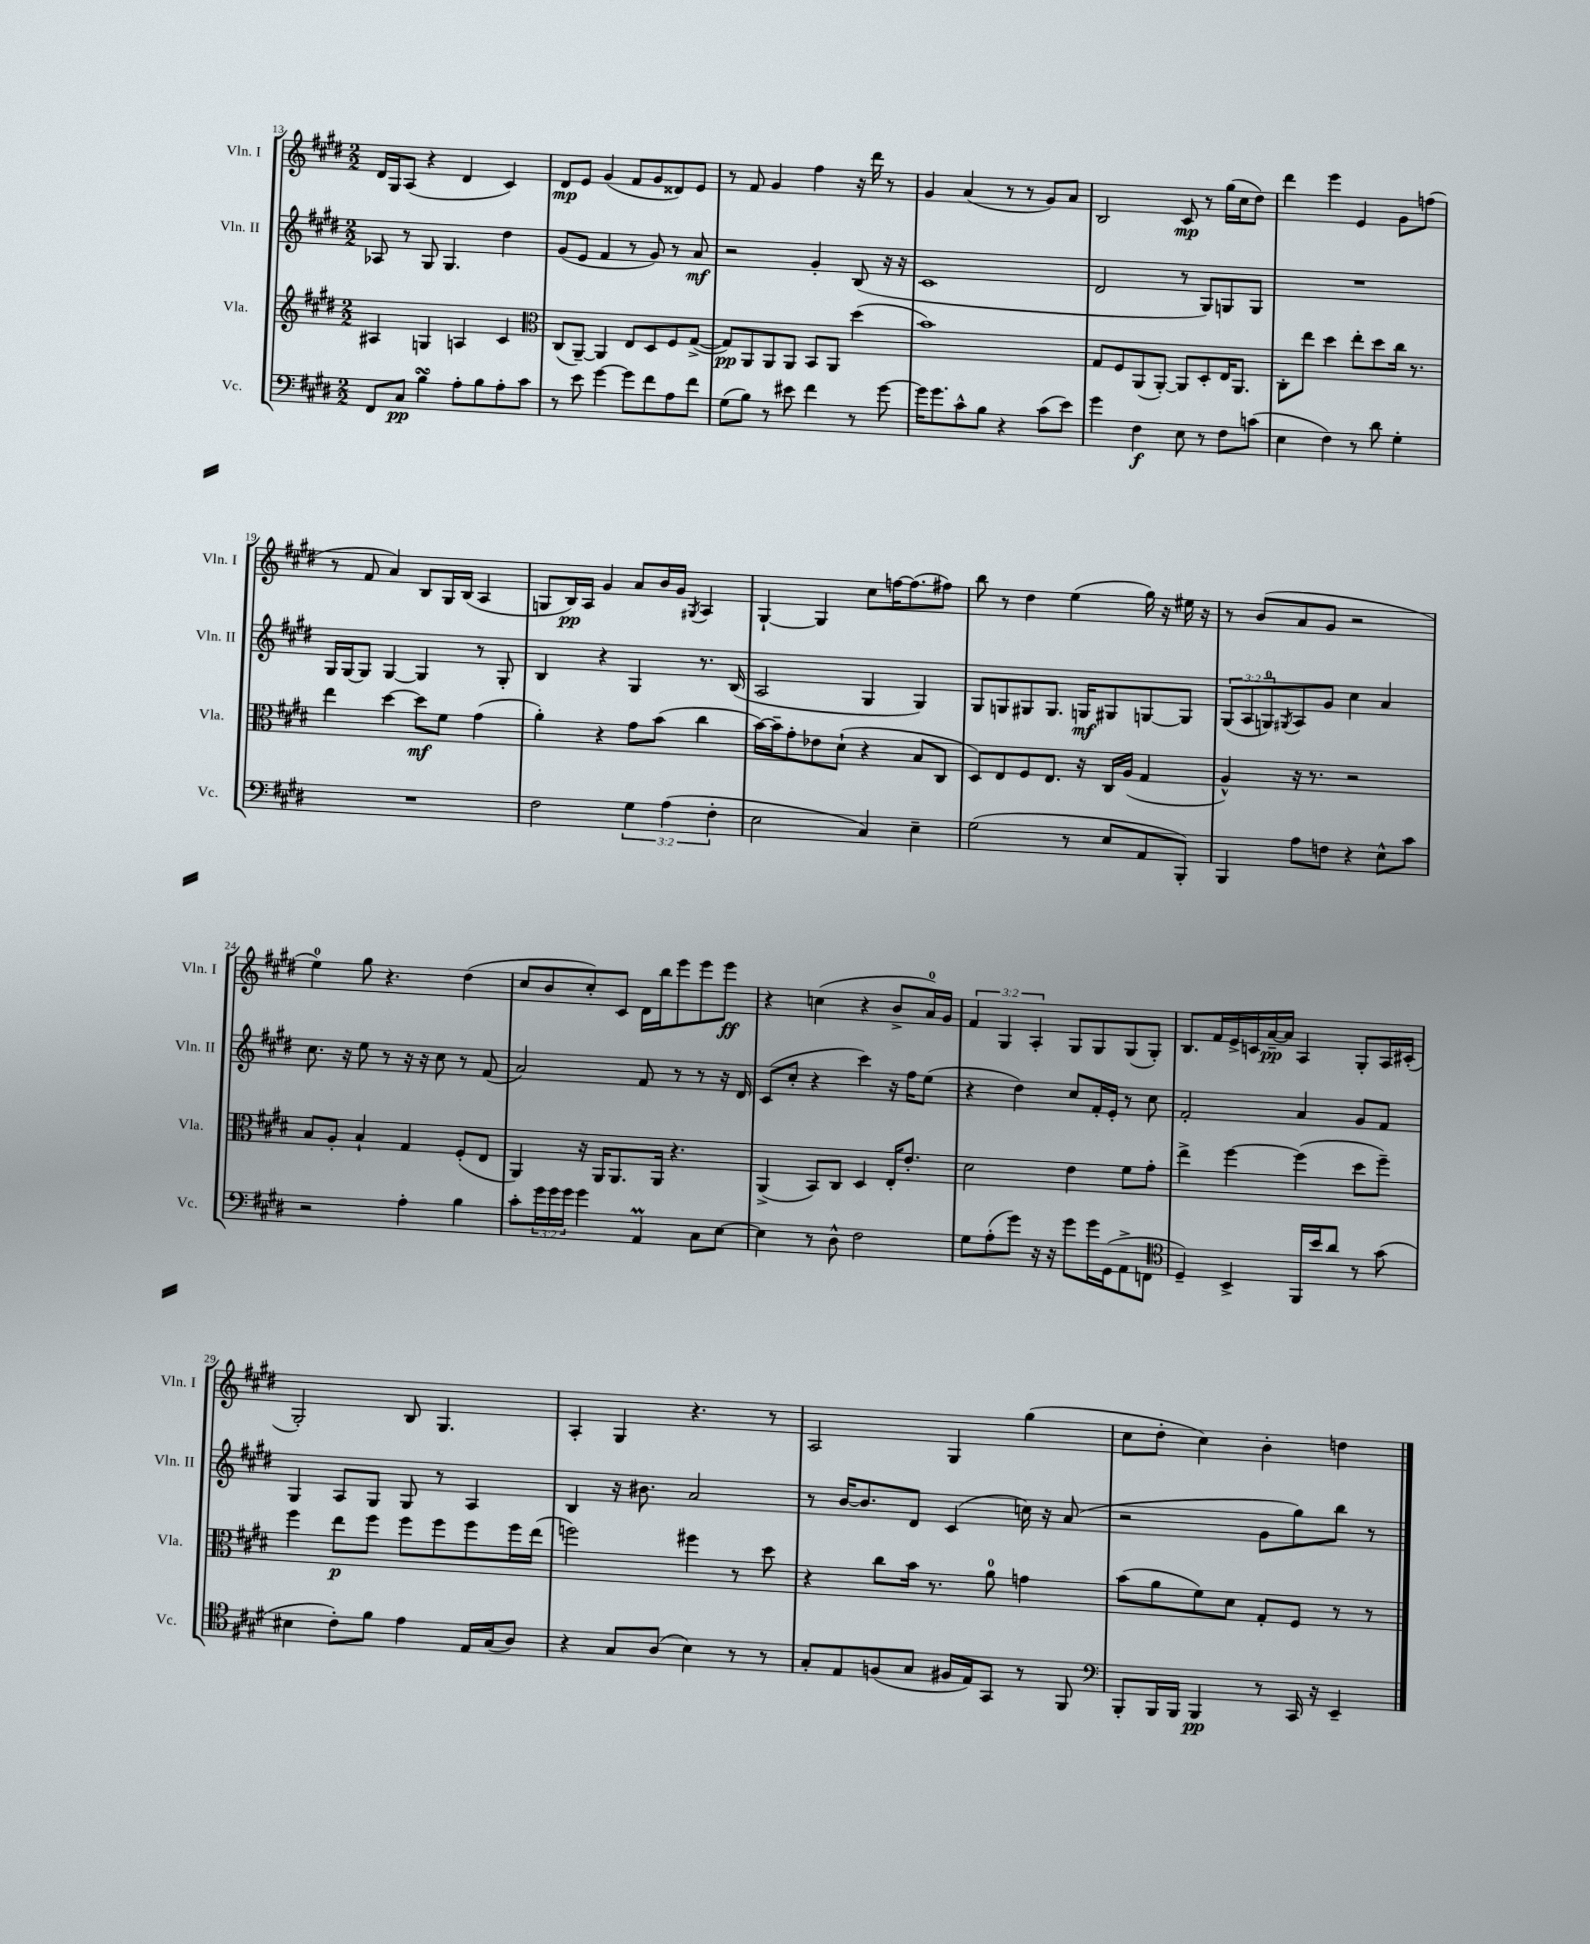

**kern	**kern	**kern	**kern
*staff4	*staff3	*staff2	*staff1
*clefF4	*clefG2	*clefG2	*clefG2
*k[f#c#g#d#]	*k[f#c#g#d#]	*k[f#c#g#d#]	*k[f#c#g#d#]
*M2/2	*M2/2	*M2/2	*M2/2
8FF#	4A#	8A-	16d#
.	.	.	16G#
8C#	.	8r	(8A
4B	4G	8G#	4r
.	.	4.G#	.
8A'	4A	.	4d#
8B	.	.	.
8A'	4c#	4dd#	4c#)
8c#	.	.	.
=	=	=	=
*	*clefC3	*	*
8r	(8C#	(8g#	8d#
8e	[8AA~)	8e	8e
[4g#	4AA]	4f#	(4g#
8g#]	8E	8r	8f#
8f#	8D#	8g#)	8g#
8A	8F#	8r	8d##)
8f#	([8G#^	8a	8e
=	=	=	=
(8G#	8G#])	2r	8r
8B)	8AA	.	8f#
8r	8AA	.	4g#
8e#	8AA	.	.
4f#	8BB	4g#'	4ff#
.	8AA	.	.
8r	(4dd#	(8B	16r
.	.	.	16ddd#
[8g#	.	16r	8r
.	.	16r	.
=	=	=	=
16g#]	1b)	1c#	4g#
8.g#	.	.	.
8c#^^	.	.	(4a
8B	.	.	.
4r	.	.	8r
.	.	.	8r
(8c#	.	.	8g#)
8e)	.	.	8a
=	=	=	=
4g#	8G#	2d#	2B
.	8F#	.	.
4F#	(8AA	.	.
.	[8AA')	.	.
8E	8AA]	8r	8c#
8r	8D#'	8G#)	8r
8F#	16E	8G	(16gg#
.	8.AA	.	16cc#
(8c	.	8G	8dd#)
=	=	=	=
4E	8C#'	1r	4ddd#
.	8ee	.	.
4F#)	4dd#	.	4eee
8r	8ee'	.	4e
8d#	8dd#	.	.
4G#'	16cc#	.	8g#
.	8.r	.	.
.	.	.	(8ff
=	=	=	=
1r	4ee	16G#	8r
.	.	[16G#	.
.	.	8G#]	8f#
.	[4dd#	[4G#	4a)
.	8dd#]	4G#]	8B
.	8f#	.	16G#
.	.	.	(16B
.	(4g#	8r	4A
.	.	8G#'	.
=	=	=	=
2F#	4a')	4B	8G
.	.	.	16B)
.	.	.	16A
.	4r	4r	4g#
6G#	8g#	4G#	8a
.	(8b	.	16b
(6A	.	.	.
.	.	.	16g#
.	.	.	8qG#
.	4cc#	8.r	4A
6F#'	.	.	.
.	.	(16B	.
=	=	=	=
2E	[16b)	2A	[4G#`
.	16b~]	.	.
.	8g#'	.	.
.	8e-	.	4G#]
.	(8d#`	.	.
4C#)	4r	4G#	8cc#
.	.	.	[16ff
.	.	.	(8.ff]
4E~	8B	4G#)	.
.	8C#	.	8ff#)
=	=	=	=
(2G#	8D#)	8G#	8bb
.	8E	8G	8r
.	8F#	8G#	4dd#
.	8.E	8.G#	.
8r	.	.	(4ee
.	16r	16G	.
8E	16C#	8G#	.
.	(16A	.	.
8AA	4G#	[8G	16gg#)
.	.	.	16r
8BBB')	.	8G]	16ee#
.	.	.	16r
=	=	=	=
4BBB	4A^^)	(12G#	8r
.	.	12A	.
.	.	.	(8b
.	.	12G)	.
.	.	8qG#	.
8A	16r	8A	8a
.	8.r	.	.
8F	.	8g#	8g#
4r	2r	4cc#	2r
8E^^	.	4a	.
8c#	.	.	.
=	=	=	=
2r	8B	8.cc#	4ee)
.	8A'	.	.
.	.	16r	.
.	4B`	8ee	8gg#
.	.	8r	4.r
4A'	4G#	16r	.
.	.	16r	.
.	.	8cc#	.
4B	(8F#'	8r	(4dd#
.	8E	(8f#	.
=	=	=	=
8c#'	4AA)	2a)	8cc#
24g#	.	.	8b
24g#	.	.	.
24g#	.	.	.
4g#	16r	.	8cc#')
.	16AA	.	.
.	8.AA	.	8c#
4AA	.	8f#	16d#
.	16AA	.	16bb
.	4.r	8r	8eee
8C#	.	8r	8eee
[8E	.	16r	8eee
.	.	16d#	.
=	=	=	=
4E]	(4AA^	(8c#	4r
.	.	8cc#'	.
8r	8BB)	4r	(4cc
8D#^^	8C#	.	.
2F#	4D#	4ccc#)	4r
.	16E'	16r	8b^
.	8.e'	16ff#	.
.	.	(8ee	16a)
.	.	.	16g#
=	=	=	=
8G#	2d#	4r	6f#
(8A'	.	.	.
.	.	.	6G#
8g#)	.	4dd#)	.
.	.	.	6A'
16r	.	.	.
16r	.	.	.
8g#	4e	8cc#	8G#
16g#	.	16f#'	8G#
(16GG#	.	16e'	.
8AA^	8f#	8r	(8G#
8FF	8g#'	8cc#	8G#')
=	=	=	=
*clefC4	*	*	*
4D#~)	4ee^	2f#'	8.B
.	.	.	16f#
4BB^	[4ff#	.	16e^
.	.	.	16c
.	.	.	[16a~
.	.	.	16a]
16FF#	(4ff#]	4a	4A
16b	.	.	.
8a	.	.	.
8r	8dd#	8g#	8G#'
(8g#	8ff#~)	8f#	16A
.	.	.	(16c#'
=	=	=	=
4B#	4ff#	4G#	2G#')
8c#')	8ee	8A	.
8f#	8ff#	8G#	.
4e	8ff#	8G#	8B
.	8ff#	8r	4.G#
16E	8ff#	4A	.
(16G#	.	.	.
8A)	16ff#	.	.
.	(16ee	.	.
=	=	=	=
4r	2ff)	4B	4A'
8G#	.	16r	4G#
.	.	8.b#	.
(8A	.	.	.
4B)	4ff#	2a	4.r
8r	8r	.	.
8r	8dd#	.	8r
=	=	=	=
8G#'	4r	8r	2A
8E	.	[16b	.
.	.	8.b]	.
(8F	8cc#	.	.
8G#	16b	8d#	.
.	8.r	.	.
16F#	.	(4c#	4G#
16E)	.	.	.
8GG#	8a	.	.
8r	4g	16cc)	(4gg#
.	.	16r	.
8FF#	.	(8a	.
=	=	=	=
*clefF4	*	*	*
8BBB'	(8b	2r	8cc#
16BBB	8a	.	8dd#'
16BBB	.	.	.
4BBB	8f#)	.	4cc#)
.	8d#	.	.
8r	8G#'	8g#	4b'
16CC#	8F#	8gg#)	.
16r	.	.	.
4EE~	8r	8bb	4dd
.	8r	8r	.
==	==	==	==
*-	*-	*-	*-
